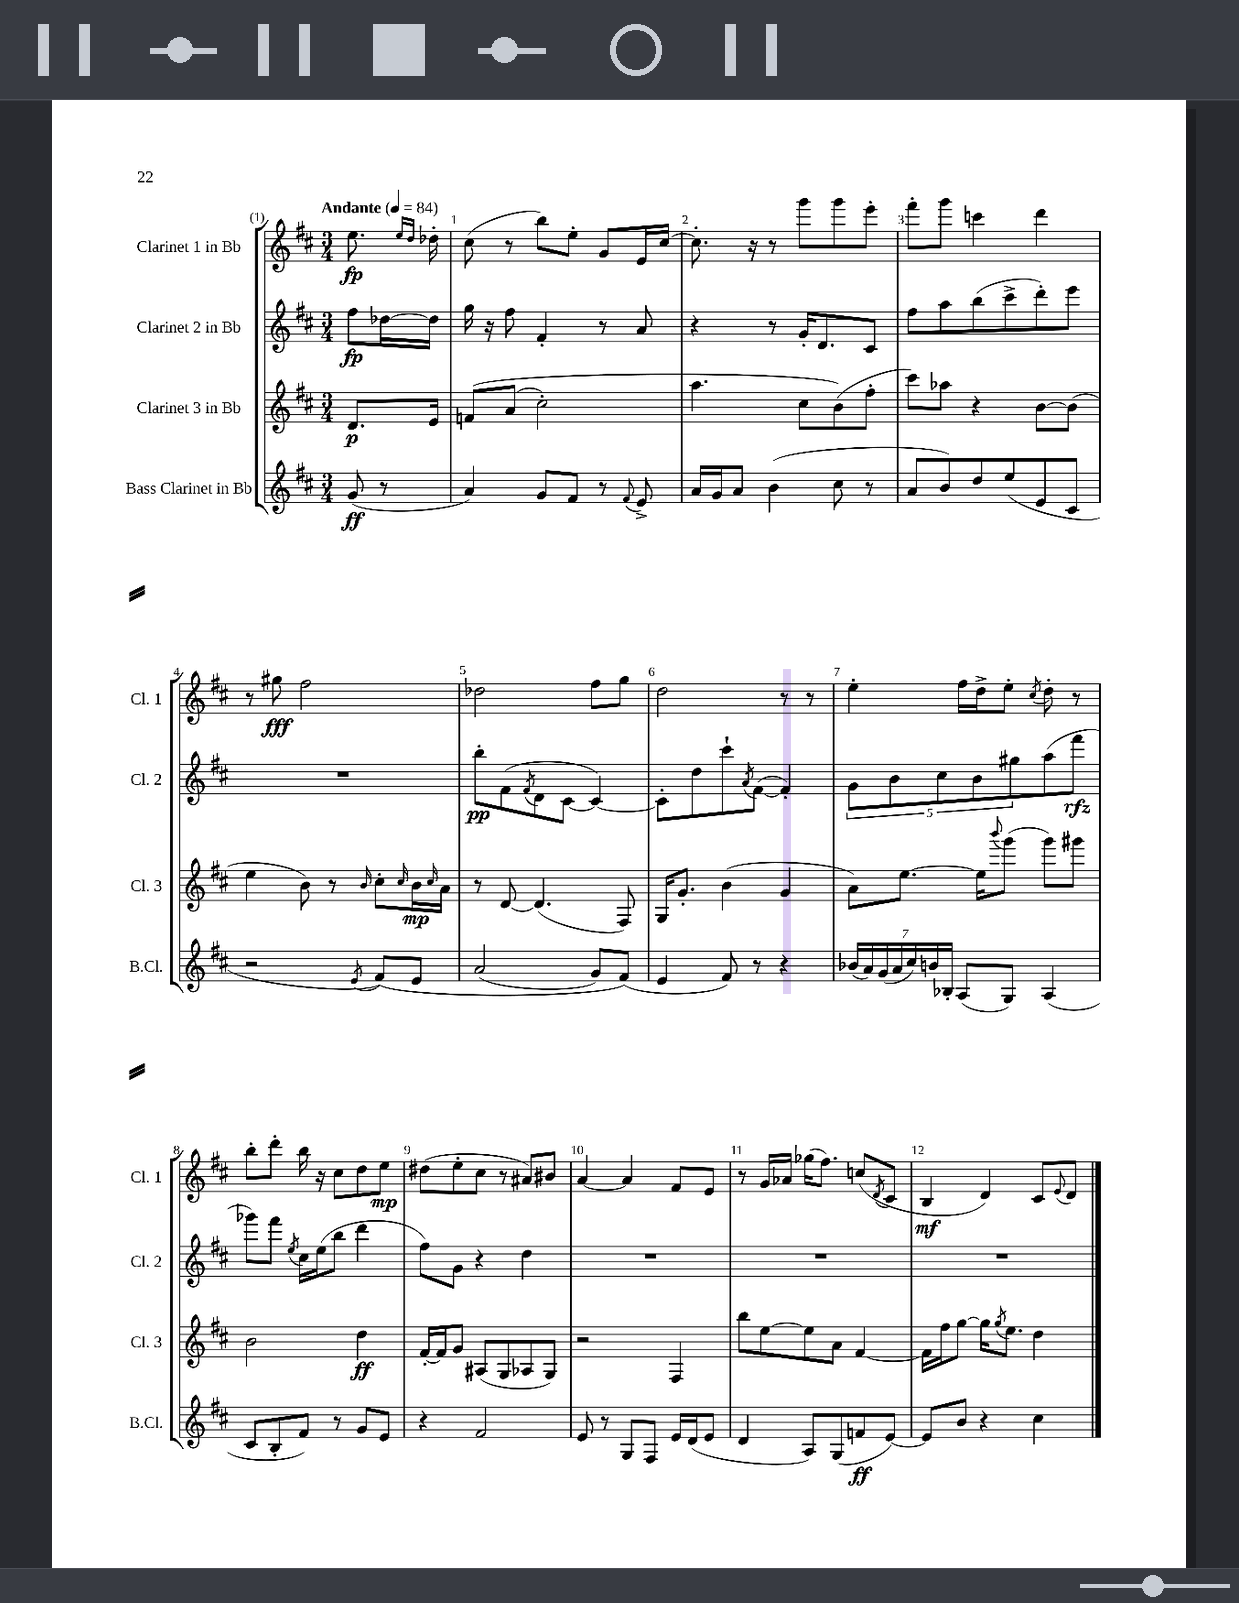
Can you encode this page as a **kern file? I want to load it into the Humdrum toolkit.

**kern	**dynam	**kern	**dynam	**kern	**dynam	**kern	**dynam
*part4	*part4	*part3	*part3	*part2	*part2	*part1	*part1
*staff4	*staff4	*staff3	*staff3	*staff2	*staff2	*staff1	*staff1
*I"Bass Clarinet in Bb	*	*I"Clarinet 3 in Bb	*	*I"Clarinet 2 in Bb	*	*I"Clarinet 1 in Bb	*
*I'B.Cl.	*	*I'Cl. 3	*	*I'Cl. 2	*	*I'Cl. 1	*
*clefG2	*	*clefG2	*	*clefG2	*	*clefG2	*
*k[f#c#]	*	*k[f#c#]	*	*k[f#c#]	*	*k[f#c#]	*
*M3/4	*	*M3/4	*	*M3/4	*	*M3/4	*
*MM84	*	*MM84	*	*MM84	*	*MM84	*
=	=	=	=	=	=	=	=
!	!	!	!	!	!	!LO:TX:a:B:t=Andante	!
(8g/	ff	8.d/L	p	8ff#\L	fp	8.ee\	fp
8r	.	.	.	[16dd-X\L	.	.	.
.	.	.	.	.	.	16qqee/LL	.
.	.	.	.	.	.	16qqdd/JJ	.
.	.	16e/Jk	.	16dd-\JJ]	.	16dd-X'\	.
=1	=1	=1	=1	=1	=1	=1	=1
4a/)	.	(8fn/L	.	16gg\	.	(8cc#\	.
.	.	.	.	16r	.	.	.
.	.	(8a/J	.	8ff#\	.	8r	.
8g/L	.	2cc#'\)	.	4f#'/	.	8bb\L)	.
8f#/J	.	.	.	.	.	8ee'\J	.
8r	.	.	.	8r	.	8g/L	.
8qqf#/	.	.	.	.	.	.	.
8e^/	.	.	.	8a/	.	16e/L	.
.	.	.	.	.	.	[16cc#/JJ	.
=2	=2	=2	=2	=2	=2	=2	=2
16a/LL	.	4.aa\	.	4r	.	8.cc#'\]	.
16g/J	.	.	.	.	.	.	.
8a/J	.	.	.	.	.	.	.
.	.	.	.	.	.	16r	.
(4b\	.	.	.	8r	.	8r	.
.	.	8cc#\L	.	16g'/KL	.	8ggg\L	.
.	.	.	.	8.d/	.	.	.
8cc#\	.	(8b\)	.	.	.	8ggg\	.
8r	.	8ff#'\J	.	8c#/J	.	8eee'\J	.
=3	=3	=3	=3	=3	=3	=3	=3
8a/L	.	8ccc#\L)	.	8ff#\L	.	8fff#'\L	.
8b/)	.	8aa-X\J	.	8aa\	.	8ggg\J	.
8dd/	.	4r	.	(8bb\	.	4cccn\	.
(8ee/	.	.	.	8ccc#^\	.	.	.
8e/	.	[8b\L	.	8ddd'\)	.	4ddd\	.
8c#/J	.	(8b\J]	.	8eee\J	.	.	.
!!LO:LB:g=z
=4	=4	=4	=4	=4	=4	=4	=4
2r	.	4ee\	.	2.r	.	8r	.
.	.	.	.	.	.	8gg#X\	fff
.	.	8b\)	.	.	.	2ff#\	.
.	.	8r	.	.	.	.	.
8qe/	.	16qqb/	.	.	.	.	.
(8f#/L)	.	8cc#'\L	.	.	.	.	.
.	.	16qqcc#/	.	.	.	.	.
8e/J	.	16b\L	mp	.	.	.	.
.	.	16qqcc#/	.	.	.	.	.
.	.	16a\JJ	.	.	.	.	.
=5	=5	=5	=5	=5	=5	=5	=5
(2a/	.	8r	.	8bb'\L	pp	2dd-X\	.
.	.	[8d/	.	(8f#\	.	.	.
.	.	.	.	8qf#/	.	.	.
.	.	(4.d/]	.	8d\	.	.	.
.	.	.	.	[8c#\J	.	.	.
8g/L)	.	.	.	4c#/_)	.	8ff#\L	.
(8f#/J)	.	8F#/)	.	.	.	8gg\J	.
=6	=6	=6	=6	=6	=6	=6	=6
4e/	.	16G/KL	.	8c#'\L]	.	2dd\	.
.	.	8.g'/J	.	.	.	.	.
.	.	.	.	8dd\	.	.	.
8f#/)	.	(4b\	.	8ccc#`\	.	.	.
.	.	.	.	8qa/	.	.	.
8r	.	.	.	([8f#\J	.	.	.
4r	.	4g/	.	4f#'/])	.	8r	.
.	.	.	.	.	.	8r	.
=7	=7	=7	=7	=7	=7	=7	=7
(28b-X/LL	.	8a\L)	.	10g\L	.	4ee'\	.
28a/)	.	.	.	.	.	.	.
(28g/	.	.	.	.	.	.	.
.	.	.	.	10b\	.	.	.
28a/	.	.	.	.	.	.	.
.	.	[8.ee\J	.	.	.	.	.
28cc#/)	.	.	.	.	.	.	.
28bn/	.	.	.	.	.	.	.
.	.	.	.	10cc#\	.	.	.
28B-X'/JJ	.	.	.	.	.	.	.
(8A/L	.	.	.	.	.	16ff#\LL	.
.	.	.	.	10b\	.	.	.
.	.	16ee\KL]	.	.	.	16dd^\J	.
.	.	8qqbbb/	.	.	.	.	.
8G/J)	.	(8ggg\J	.	.	.	8ee'\J	.
.	.	.	.	10gg#X\	.	.	.
.	.	.	.	.	.	8qcc#/	.
(4A/	.	8ggg\L)	.	(8aa\	.	8dd'\	.
.	.	8ggg#X\J	.	8fff#\J	rfz	8r	.
!!LO:LB:g=z
=8	=8	=8	=8	=8	=8	=8	=8
8c#/L	.	2b\	.	8ggg-X\L)	.	8bb'\L	.
8B'/	.	.	.	8fff#\J	.	8ddd'\J	.
.	.	.	.	8qee/	.	.	.
8f#/J)	.	.	.	16cc#\LL	.	16bb\	.
.	.	.	.	(16ee\J	.	16r	.
8r	.	.	.	8bb\J	.	8cc#\L	.
8g/L	.	4dd\	ff	4ddd\	.	8dd\	.
8e/J	.	.	.	.	.	8ee\J	mp
=9	=9	=9	=9	=9	=9	=9	=9
4r	.	[16f#'/LL	.	8ff#\L)	.	(8dd#X\L	.
.	.	16f#/J]	.	.	.	.	.
.	.	8g/J	.	8g\J	.	8ee'\	.
2f#/	.	(8A#X/L	.	4r	.	8cc#\J	.
.	.	8G/	.	.	.	8r	.
.	.	8A-X/	.	4dd\	.	8a#X/L)	.
.	.	8G/J)	.	.	.	8b#X/J	.
=10	=10	=10	=10	=10	=10	=10	=10
8e/	.	2r	.	2.r	.	[4a/	.
8r	.	.	.	.	.	.	.
8G/L	.	.	.	.	.	4a/]	.
8F#/J	.	.	.	.	.	.	.
16e/LL	.	4F#/	.	.	.	8f#/L	.
(16d/J	.	.	.	.	.	.	.
8e/J	.	.	.	.	.	8e/J	.
=11	=11	=11	=11	=11	=11	=11	=11
4d/	.	8bb\L	.	2.r	.	8r	.
.	.	[8ee\	.	.	.	16g/LL	.
.	.	.	.	.	.	16a-X/JJ	.
8A/L)	.	8ee\]	.	.	.	(16gg-X\KL	.
.	.	.	.	.	.	8.ff#\J)	.
(8G/	.	8a\J	.	.	.	.	.
8fn/	ff	[4f#/	.	.	.	(8ccn/L	.
.	.	.	.	.	.	8qd/	.
[8e/J)	.	.	.	.	.	8c#/J	.
=12	=12	=12	=12	=12	=12	=12	=12
8e/L]	.	16f#\LL]	.	2.r	.	4B/	mf
.	.	16ff#\J	.	.	.	.	.
8b/J	.	[8gg\J	.	.	.	.	.
4r	.	16gg\KL]	.	.	.	4d/)	.
.	.	8qgg/	.	.	.	.	.
.	.	8.ee\J	.	.	.	.	.
4cc#\	.	4dd\	.	.	.	8c#/L	.
.	.	.	.	.	.	8qqe/	.
.	.	.	.	.	.	8d/J	.
==	==	==	==	==	==	==	==
*-	*-	*-	*-	*-	*-	*-	*-
